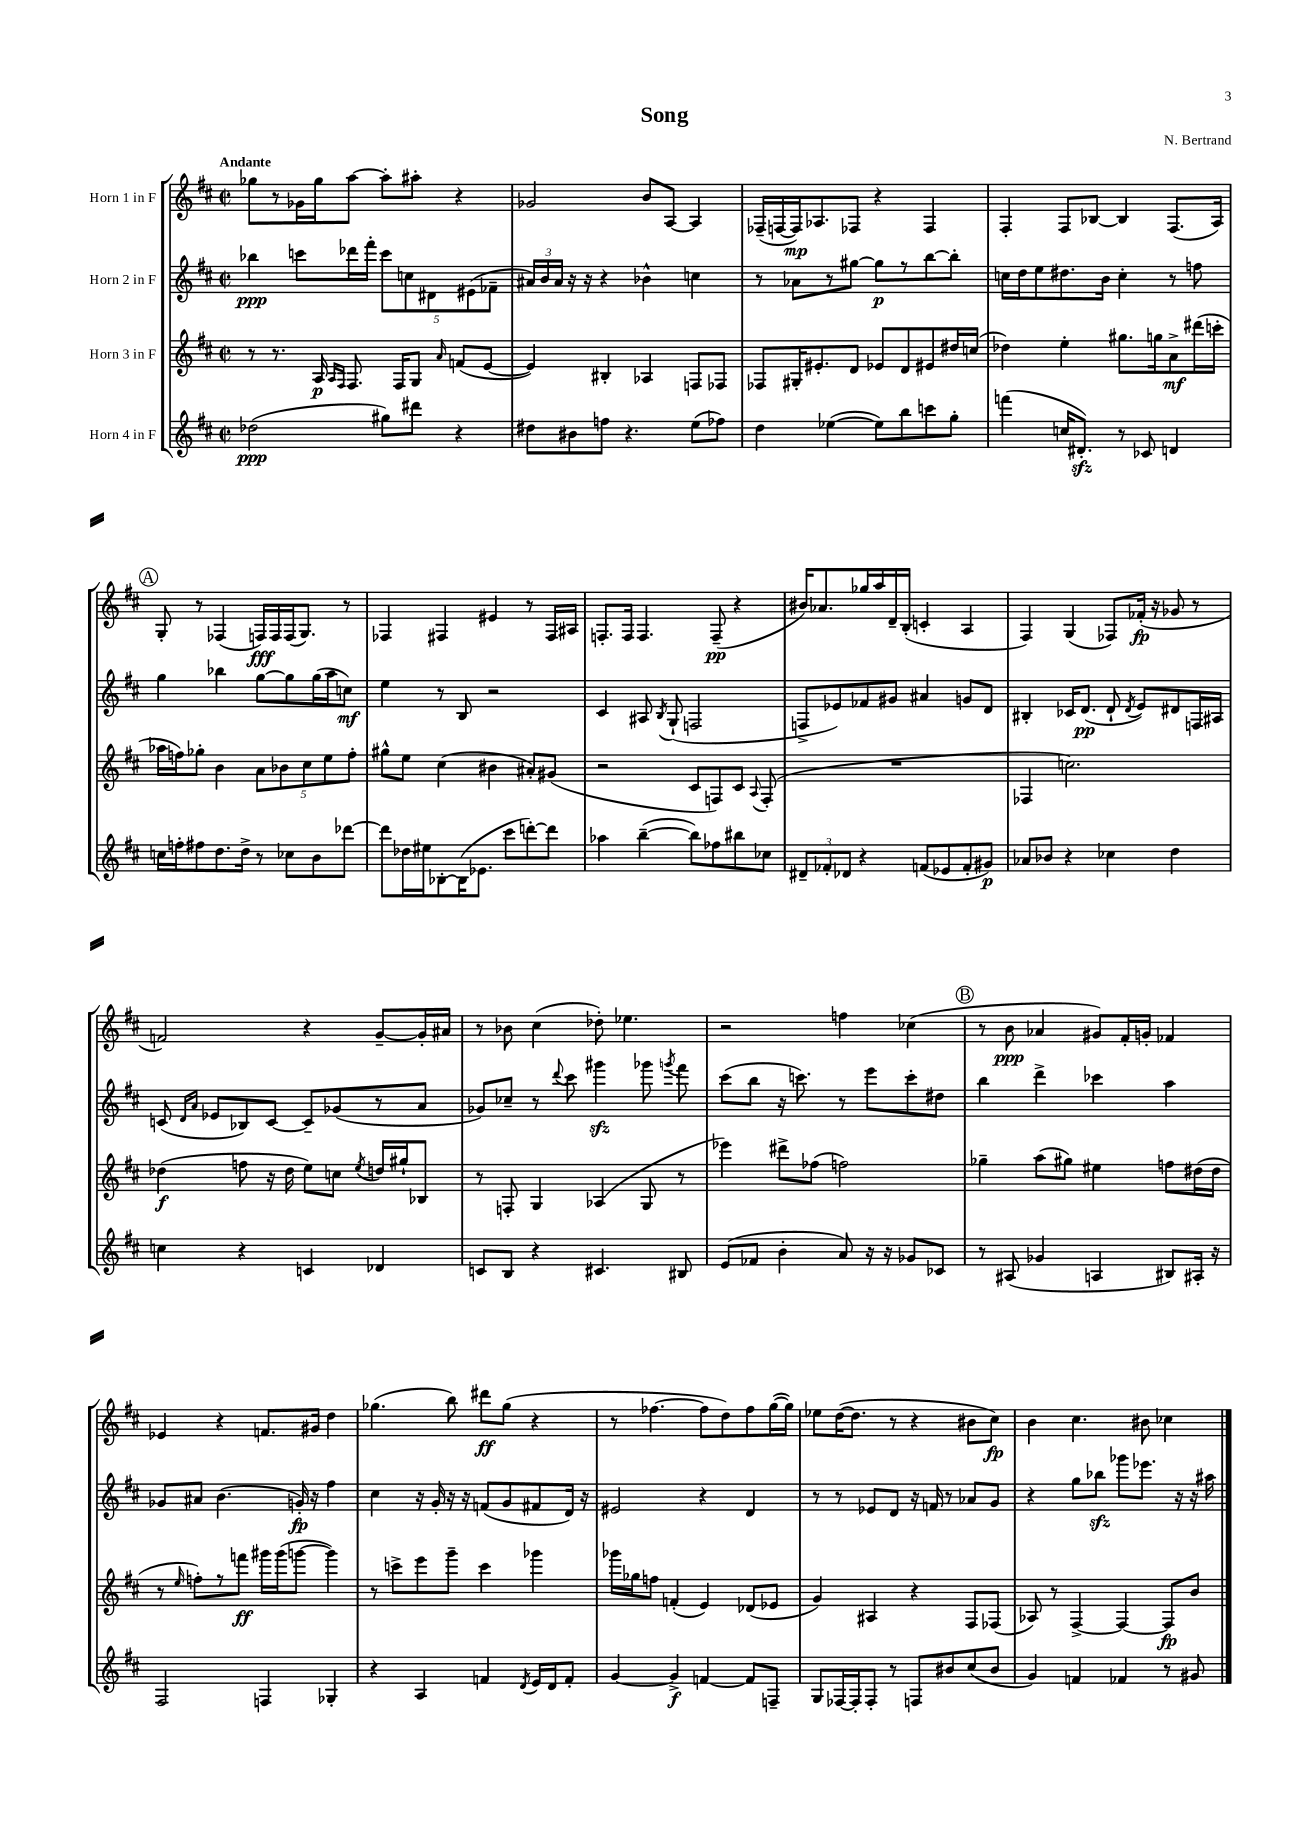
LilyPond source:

\header { title = "Song" composer = "N. Bertrand" }
<<
\new StaffGroup <<
\new Staff = "s0" \with { instrumentName = "Horn 1 in F" } {
    \clef treble \key d \major \defaultTimeSignature \time 2/2 \tempo "Andante"
    \autoBeamOff ges''8[ r8 ges'16 ges''16 a''8]~ a''8[-. ais''8]-. r4 |
    ges'2 b'8[ a8]~ a4 |
    fes16[--( f16~ f16\mp) aes8. fes8] r4 fes4 |
    fis4-. fis8[ bes8]~ bes4 fis8.[( a16]) |
    \mark \markup { \circle "A" } g8-. r8 fes4( f16[\fff) f16 f16( g8.]) r8 |
    fes4 fis4 eis'4 r8 fis16[ ais16] |
    f8.[-. f16] f4. f8--\pp( r4 |
    bis'16[) aes'8. ges''16 a''16 d'16-- b16]-.( c'4-. a4 |
    fis4) g4( fes8[) fes'16]-.\fp( r16 ges'8 r8 |
    f'2) r4 g'8[~-- g'16-. ais'16] |
    r8 bes'8 cis''4( des''8-.) ees''4. |
    r2 f''4 ces''4( |
    \mark \markup { \circle "B" } r8 b'8\ppp aes'4 gis'8[) fis'16-. g'16]-. fes'4 |
    ees'4 r4 f'8.[ gis'16] d''4 |
    ges''4.( b''8) dis'''8[\ff ges''8]( r4 |
    r8 fes''4.~ fes''8[ d''8) fes''8 g''16~( g''16]) |
    ees''8[ d''16~( d''8.] r8 r4 bis'8[ cis''8]\fp) |
    b'4 cis''4. bis'8 ces''4 \bar "|." |
}
\new Staff = "s1" \with { instrumentName = "Horn 2 in F" } {
    \clef treble \key d \major \defaultTimeSignature \time 2/2
    \autoBeamOff bes''4\ppp c'''8[ des'''16 fis'''16]-. \tuplet 5/4 { c'''8[ c''8 dis'8 eis'8( fes'8]-- } |
    \tuplet 3/2 { ais'16[) b'16 ais'16] } r16 r16 r4 bes'4-^ c''4 |
    r8 aes'8[ r8 gis''8]~ gis''8[\p r8 b''8~ b''8]-. |
    c''16[ d''16 e''8 dis''8. b'16] c''4-. r8 f''8 |
    \mark \markup { \circle "A" } g''4 bes''4 g''8[~ g''8 g''16( a''16 c''8]\mf) |
    e''4 r8 b8 r2 |
    cis'4 ais8 \acciaccatura { b8 } g8-!( f2 |
    f8[-> ees'8) fes'8 gis'8] ais'4 g'8[ d'8] |
    bis4-. ces'16[ d'8.]\pp( d'8-! \acciaccatura { d'8 } e'8[) dis'8 f16 ais16] |
    c'8( \grace { d'16[ a'16] } ees'8[ bes8) c'8]~ c'8[-- ges'8( r8 a'8] |
    ges'8[) ces''8]-- r8 \appoggiatura { d'''8 } cis'''8 gis'''4\sfz ges'''8 \acciaccatura { g'''8 } fis'''8 |
    cis'''8[( b''8] r16 c'''8.) r8 e'''8[ c'''8-. dis''8] |
    \mark \markup { \circle "B" } b''4 d'''4-> ces'''4 a''4 |
    ges'8[ ais'8] b'4.( g'16-.\fp) r16 fis''4 |
    cis''4 r16 g'16-. r16 r16 f'8[( g'8 fis'8 d'16]) r16 |
    eis'2 r4 d'4 |
    r8 r8 ees'8[ d'8] r16 f'16 r8 aes'8[ g'8] |
    r4 g''8[ bes''8]\sfz ges'''8[ ees'''8.] r16 r16 ais''16 \bar "|." |
}
\new Staff = "s2" \with { instrumentName = "Horn 3 in F" } {
    \clef treble \key d \major \defaultTimeSignature \time 2/2
    \autoBeamOff r8 r8. a16\p \grace { a16[ fis16] } fis8. fis16[ g8] \grace { a'16 } f'8[( e'8]~ |
    e'4) bis4-. aes4 f8[ fes8] |
    fes8[ gis16-. eis'8.-. d'8] ees'8[ d'8 eis'8 dis''16 c''16]( |
    des''4) e''4-. gis''8.[ g''16 a'8->\mf dis'''16( c'''16]-. |
    \mark \markup { \circle "A" } aes''16[ f''16) ges''8]-. b'4 \tuplet 5/4 { a'8[ bes'8 cis''8 e''8 f''8]-. } |
    gis''8[-^ e''8] cis''4( bis'4 ais'8[-.) gis'8]( |
    r2 cis'8[ f8) cis'8] \appoggiatura { a8 } f8-.( |
    R1 |
    fes4 c''2.) |
    des''4\f( f''8 r16 des''16 e''8[) c''8] \acciaccatura { e''8 } d''16[ gis''16-! bes8] |
    r8 f8-. g4 aes4( g8 r8 |
    ees'''4) dis'''8[-> fes''8]( f''2) |
    \mark \markup { \circle "B" } ges''4-- a''8[( gis''8]) eis''4 f''8[ dis''16( dis''16] |
    r8 \grace { e''16 } f''8[-.) r8 f'''8]\ff gis'''16[ gis'''16( g'''8]~ g'''4) |
    r8 c'''8[-> e'''8 g'''8]-- c'''4 ges'''4 |
    ges'''16[ ges''16 f''8] f'4-.( e'4) des'8[( ees'8] |
    g'4) ais4 r4 fis8[ fes8]( |
    aes8) r8 fis4~-> fis4~ fis8[\fp b'8] \bar "|." |
}
\new Staff = "s3" \with { instrumentName = "Horn 4 in F" } {
    \clef treble \key d \major \defaultTimeSignature \time 2/2
    \autoBeamOff des''2\ppp( gis''8[) dis'''8] r4 |
    dis''8[ bis'8 f''8] r4. e''8[( fes''8]) |
    d''4 ees''4~( ees''8[) b''8 c'''8 g''8]-. |
    f'''4( c''16[ dis'8.]-.\sfz) r8 ces'8 d'4 |
    \mark \markup { \circle "A" } c''16[ f''16-. fis''8 d''8. d''16]-> r8 ces''8[ b'8 des'''8]~ |
    des'''8[ des''16 eis''16 bes8~-. bes16( ees'8.] cis'''8[ d'''8~-.) d'''8] |
    aes''4 b''4~--( b''8[) fes''8 bis''8 ces''8] |
    \tuplet 3/2 { dis'8[-- fes'8-. des'8] } r4 f'8[( ees'8 f'8-. gis'8]\p) |
    aes'8[ bes'8] r4 ces''4 d''4 |
    c''4 r4 c'4 des'4 |
    c'8[ b8] r4 cis'4. bis8 |
    e'8[( fes'8] b'4-. a'8) r16 r16 ges'8[ ces'8] |
    \mark \markup { \circle "B" } r8 ais8( ges'4 a4 bis8[) ais16]-. r16 |
    fis2 f4 ges4-. |
    r4 a4 f'4 \acciaccatura { d'8 } e'16[ d'16 f'8]-. |
    g'4~ g'4->\f f'4~ f'8[ f8]-- |
    g8[ fes16~ fes16-. fes8]-. r8 f8[ bis'8 cis''8( bis'8] |
    g'4) f'4 fes'4 r8 gis'8 \bar "|." |
}
>>
>>
\layout { \context { \Score \remove "Bar_number_engraver" } }
